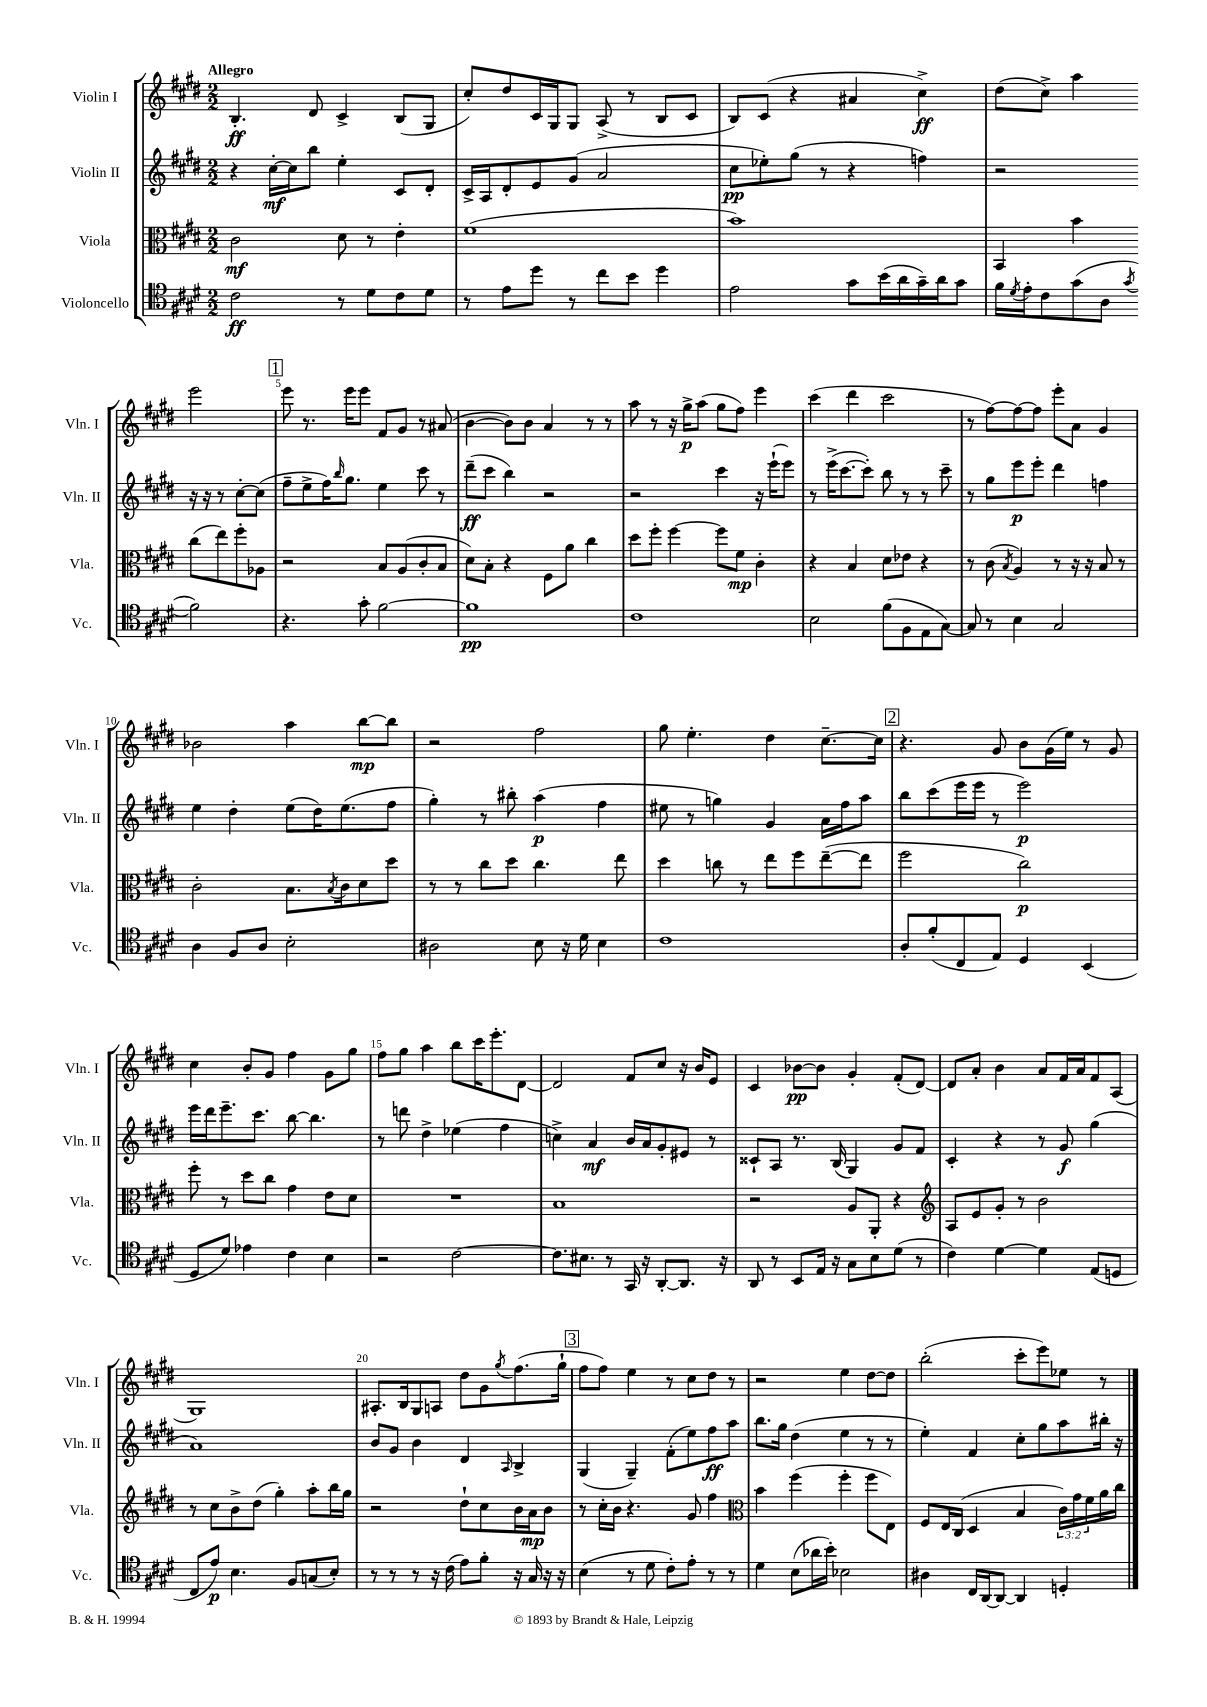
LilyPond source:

<<
\new StaffGroup <<
\new Staff = "s0" \with { instrumentName = "Violin I" shortInstrumentName = "Vln. I" } {
    \clef treble \key e \major \numericTimeSignature \time 2/2 \tempo "Allegro"
    b4.-.\ff dis'8 cis'4-> b8( gis8 |
    cis''8-.) dis''8 cis'16 gis16 gis8 a8->( r8 b8 cis'8 |
    b8) cis'8( r4 ais'4 cis''4->\ff) |
    dis''8( cis''8->) a''4 e'''2 |
    \mark \markup { \box "1" } e'''8 r8. e'''16 e'''8 fis'8 gis'8 r8 ais'8( |
    b'4~ b'8) b'8 a'4 r8 r8 |
    a''8 r8 r16 gis''16->\p a''8( gis''8 fis''8) e'''4 |
    cis'''4( dis'''4 cis'''2 |
    r8 fis''8~) fis''8~ fis''8 e'''8-. a'8 gis'4 |
    bes'2 a''4 b''8~\mp b''8 |
    r2 fis''2 |
    gis''8 e''4.-. dis''4 cis''8.~-- cis''16 |
    \mark \markup { \box "2" } r4. gis'8 b'8 gis'16( e''16) r8 gis'8 |
    cis''4 b'8-. gis'8 fis''4 gis'8 gis''8 |
    fis''8 gis''8 a''4 b''8 cis'''16 e'''8.-. dis'8~ |
    dis'2 fis'8 cis''8 r16 b'16 e'8 |
    cis'4 bes'8~\pp bes'8 gis'4-. fis'8-.( dis'8~) |
    dis'8 a'8-. b'4 a'8 fis'16 a'16 fis'8 a8( |
    gis1) |
    ais8.-. b16 gis8 a8 dis''8 gis'8 \acciaccatura { gis''8 } fis''8.( gis''16-! |
    \mark \markup { \box "3" } fis''8 fis''8) e''4 r8 cis''8 dis''8 r8 |
    r2 e''4 dis''8~ dis''8 |
    b''2-.( cis'''8-. e'''8) ees''8 r8 \bar "|." |
}
\new Staff = "s1" \with { instrumentName = "Violin II" shortInstrumentName = "Vln. II" } {
    \clef treble \key e \major \numericTimeSignature \time 2/2
    r4 cis''16~-.\mf cis''16 b''8 e''4-. cis'8 dis'8-. |
    cis'16-> a16 dis'8-. e'8 gis'8( a'2 |
    cis''8\pp ees''8-.) gis''8( r8 r4 f''4) |
    r2 r16 r16 r8 cis''8~-. cis''8( |
    \mark \markup { \box "1" } fis''8-- e''8-> fis''16) \grace { b''16 } gis''8. e''4 cis'''8 r8 |
    dis'''8--\ff( cis'''8 b''4) r2 |
    r2 cis'''4 r16 e'''16-!( e'''8) |
    r8 e'''16->( cis'''8.~ cis'''8-.) b''8 r8 r8 cis'''8-- |
    r8 gis''8 e'''8\p e'''8-. dis'''4 f''4 |
    e''4 dis''4-. e''8( dis''16) e''8.( fis''8 |
    gis''4-.) r8 bis''8-. a''4\p( fis''4 |
    eis''8 r8 g''4) gis'4 a'16 fis''16 a''8 |
    \mark \markup { \box "2" } b''8 cis'''8( e'''16 e'''16 r8 e'''2\p) |
    e'''16 dis'''16 e'''8.-- cis'''8. b''8~ b''4. |
    r8 d'''8 dis''4-> ees''4( fis''4 |
    c''4->) a'4\mf b'16 a'16 gis'8-. eis'8 r8 |
    cisis'8-! a8 r8. b16( gis4) gis'8 fis'8 |
    cis'4-. r4 r8 gis'8\f gis''4( |
    a'1) |
    b'8 gis'8 b'4 dis'4 \grace { a16 } b4-> |
    \mark \markup { \box "3" } gis4( gis4--) fis'8-.( e''8) fis''8\ff a''8 |
    b''8. gis''16 dis''4( e''4 r8 r8 |
    e''4-.) fis'4 cis''8-. gis''8 a''8 bis''16-. r16 \bar "|." |
}
\new Staff = "s2" \with { instrumentName = "Viola" shortInstrumentName = "Vla." } {
    \clef alto \key e \major \numericTimeSignature \time 2/2 \override Staff.TupletNumber.text = #tuplet-number::calc-fraction-text
    cis'2\mf dis'8 r8 e'4-. |
    fis'1( |
    b'1) |
    b,4 b'4 cis''8( e''8) fis''8-. aes8 |
    \mark \markup { \box "1" } r2 b8 a8( cis'8-. b8 |
    dis'8) b8-. r4 fis8 a'8 cis''4 |
    dis''8 fis''8-. fis''4~ fis''8 fis'8\mp cis'4-. |
    r4 b4 dis'8 ees'8 r4 |
    r8 cis'8( \acciaccatura { b8 } a4) r8 r16 r16 b8 r8 |
    cis'2-. b8. \acciaccatura { b8 } cis'16 dis'8 dis''8 |
    r8 r8 cis''8 dis''8 cis''4. e''8 |
    dis''4 c''8 r8 e''8 fis''8 e''8~--( e''8 |
    \mark \markup { \box "2" } fis''2 cis''2\p) |
    fis''8-. r8 dis''8 cis''8 gis'4 e'8 dis'8 |
    R1 |
    b1 |
    r2 a8 a,8-. r4 |
    \clef treble a8 e'8 gis'8-. r8 b'2 |
    r8 cis''8 b'8-> dis''8( gis''4-.) a''8-. b''16 gis''16 |
    r2 dis''8-! cis''8 b'16 a'16\mp b'8 |
    \mark \markup { \box "3" } r8 cis''16-. b'16 r4. gis'8 fis''4 |
    \clef alto b'4 fis''4( fis''4-. fis''8 e8) |
    fis8 e16 cis16( dis4 b4 \tuplet 3/2 { cis'16) gis'16 fis'16 } a'16 cis''16 \bar "|." |
}
\new Staff = "s3" \with { instrumentName = "Violoncello" shortInstrumentName = "Vc." } {
    \clef tenor \key e \major \numericTimeSignature \time 2/2
    cis'2\ff r8 dis'8 cis'8 dis'8 |
    r8 e'8 dis''8 r8 cis''8 b'8 dis''4 |
    e'2 gis'8 b'16( a'16 gis'16--) a'16 gis'8 |
    fis'16 \acciaccatura { dis'8 } e'16-. cis'8 gis'8( a8 \acciaccatura { gis'8 } fis'2) |
    \mark \markup { \box "1" } r4. gis'8-. fis'2~ |
    fis'1\pp |
    cis'1 |
    b2 fis'8( fis8 e8 gis8~) |
    gis8 r8 b4 gis2 |
    a4 fis8 a8 b2-. |
    ais2 b8 r16 dis'16 b4 |
    cis'1 |
    \mark \markup { \box "2" } a8-. fis'8-.( cis8 e8) dis4 b,4( |
    dis8 dis'8) ees'4 cis'4 b4 |
    r2 cis'2~ |
    cis'8. bis8. r8 gis,16 r16 a,8~-. a,8. r16 |
    a,8 r8 b,8 e16 r16 gis8 b8 dis'8( r8 |
    cis'4) dis'4~ dis'4 e8( d8 |
    cis8 e'8\p) b4. fis8 g8( b8-.) |
    r8 r8 r8 r16 cis'16( e'8) fis'8-. r16 gis16 r16 r16 |
    \mark \markup { \box "3" } b4( r8 dis'8 cis'8-.) e'8-. r8 r8 |
    dis'4 b8( aes'16 b'16-.) bes2 |
    ais4 cis16 a,16~ a,8~ a,4 d4-. \bar "|." |
}
>>
>>
\layout { \context { \Score \override BarNumber.break-visibility = ##(#f #t #t) barNumberVisibility = #(every-nth-bar-number-visible 5) } }
